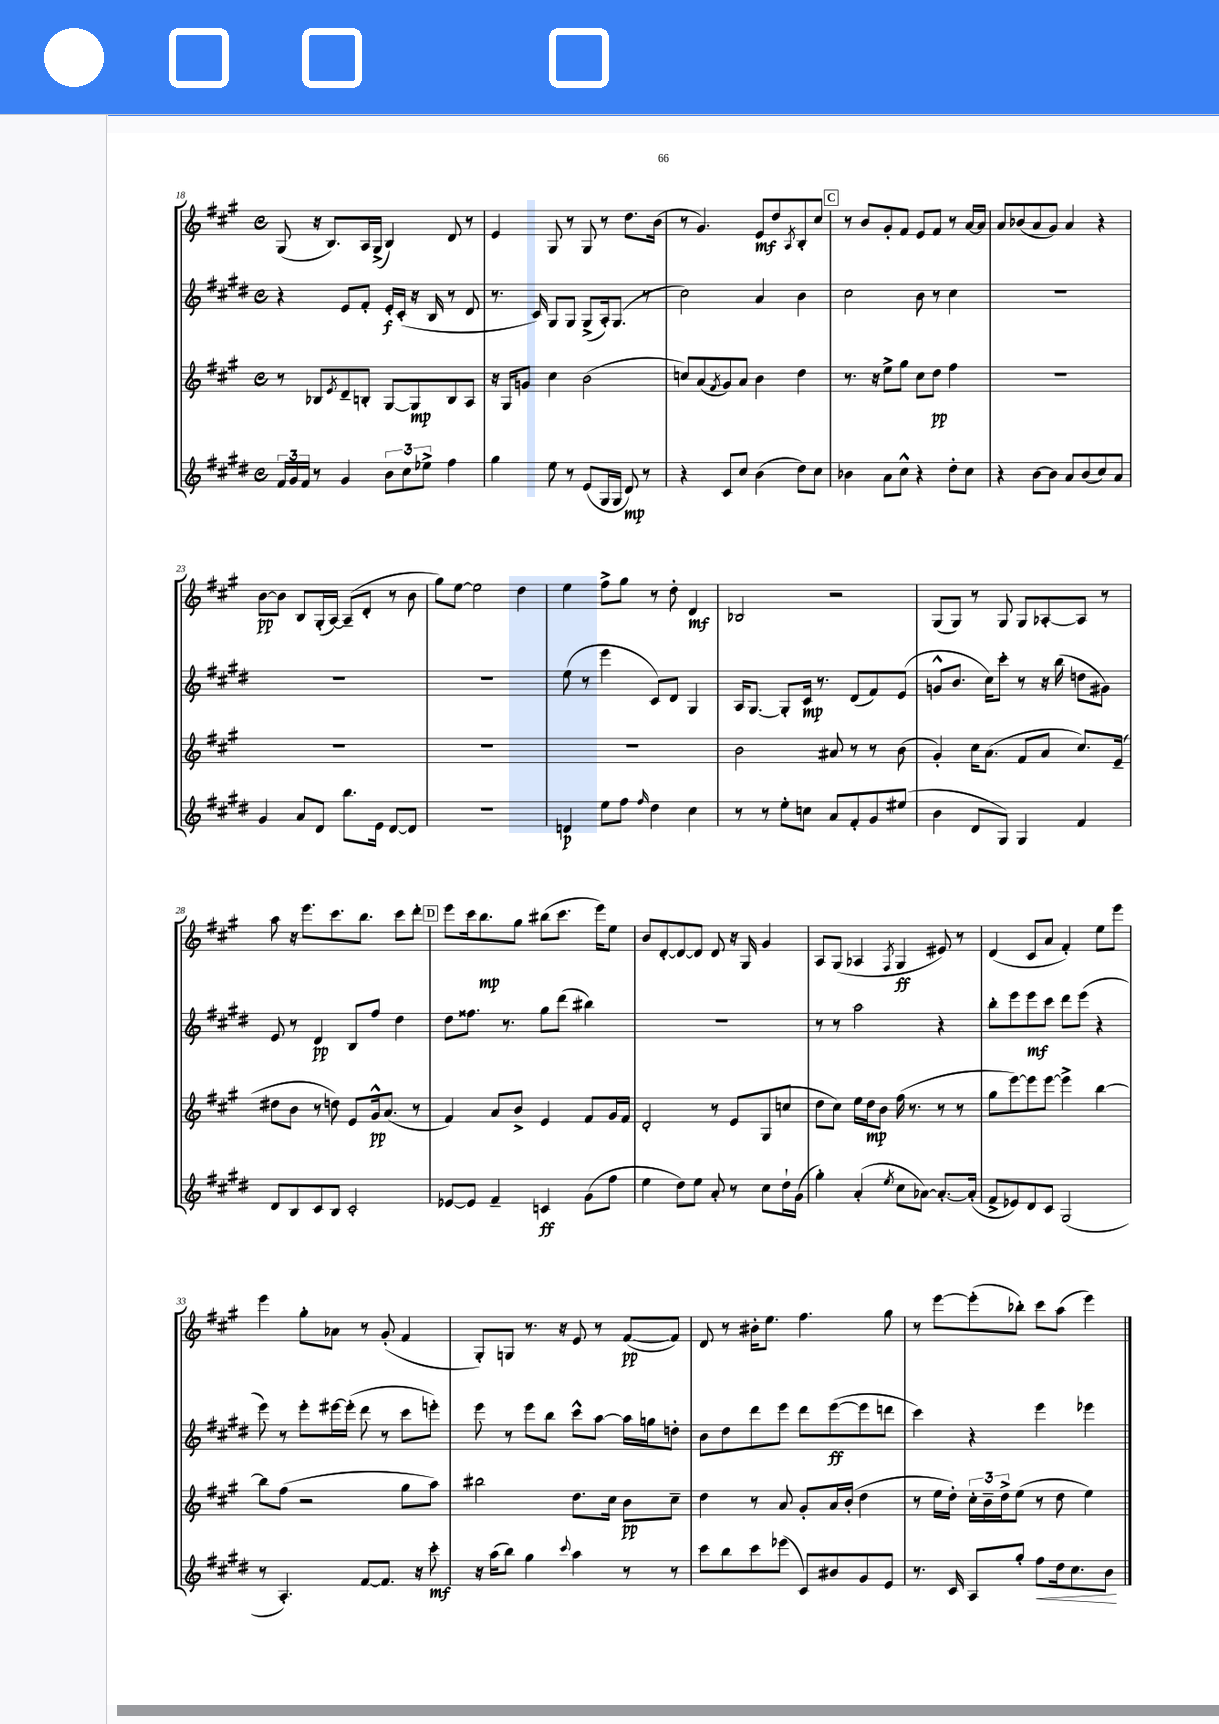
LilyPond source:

<<
\new StaffGroup <<
\new Staff = "s0" {
    \clef treble \key a \major \defaultTimeSignature \time 4/4
    gis8( r16 b8.) a16 gis16->( b4) d'8 r8 |
    e'4 gis8 r8 gis8 r8 d''8. b'16( |
    r8 gis'4.) e'8\mf d''8 \acciaccatura { a8 } b8-. cis''8 |
    \mark \markup { \box "C" } r8 b'8 gis'8-. fis'8 e'8 fis'8 r8 a'16~ a'16 |
    a'8 bes'8( a'8 gis'8) a'4 r4 |
    b'8~\pp b'8 b8 gis16-.( a16~) a8--( d'8-. r8 b'8 |
    gis''8) e''8~ e''2 d''4 |
    e''4 fis''8-> gis''8 r8 d''8-. d'4\mf |
    bes2 r2 |
    gis8( gis8) r8 gis8 gis8 aes8~-. aes8 r8 |
    a''8 r16 e'''8. cis'''8. b''8. cis'''8 d'''8-. |
    \mark \markup { \box "D" } e'''8 cis'''16 b''8.\mp gis''8 bis''8( cis'''8. e'''16) e''8 |
    b'8 d'8~-. d'8~ d'8 d'8 r16 gis16 gis'4 |
    a8 gis8( aes4 \acciaccatura { fis8 } gis4\ff eis'8) r8 |
    d'4( cis'8 a'8 fis'4-.) e''8 e'''8 |
    e'''4 gis''8-. aes'8 r8 gis'8-.( fis'4 |
    gis8-.) g8 r8. r16 e'8 r8 fis'8~\pp( fis'8) |
    d'8 r8 bis'16-. e''8. fis''4. gis''8 |
    r8 e'''8~ e'''8-.( bes''8-.) cis'''8 a''8( e'''4) \bar "|." |
}
\new Staff = "s1" {
    \clef treble \key e \major \defaultTimeSignature \time 4/4
    r4 e'8 fis'8-. e'16-.\f cis'16-.( r16 b16 r8 dis'8 |
    r8. cis'16) gis8 gis8 gis8->( a16-.) gis8.( r8 |
    cis''2) a'4 b'4 |
    \mark \markup { \box "C" } cis''2 b'8 r8 cis''4 |
    R1 |
    R1 |
    R1 |
    e''8( r8 e'''4 cis'8) dis'8 gis4 |
    a16 gis8.~ gis8-. cis'16\mp r8. dis'8( fis'8) e'8( |
    g'8-^ b'8. cis''16) cis'''8-. r8 r16 b''16( d''8 gis'8) |
    e'8 r8 dis'4\pp b8 fis''8 dis''4 |
    \mark \markup { \box "D" } dis''8 fisis''8. r8. gis''8 dis'''8( bis''4) |
    R1 |
    r8 r8 a''2 r4 |
    b''8-. e'''8 e'''8\mf cis'''8 dis'''8 e'''8( r4 |
    e'''8) r8 e'''8-. eis'''16~ eis'''16-.( dis'''8 r8 cis'''8 e'''8-.) |
    e'''8 r8 e'''8 b''8 cis'''8-^ a''8~ a''16 g''16 d''8-. |
    b'8 dis''8 dis'''8 e'''8 dis'''8 e'''8~\ff( e'''8 d'''8 |
    cis'''4) r4 e'''4 ees'''4 \bar "|." |
}
\new Staff = "s2" {
    \clef treble \key a \major \defaultTimeSignature \time 4/4
    r8 bes8 \acciaccatura { e'8 } d'8-- b8-. gis8~ gis8\mp b8 a8 |
    r16 gis16 g'8 cis''4 b'2( |
    c''8) a'8( \acciaccatura { fis'8 } gis'8) a'8 b'4 d''4 |
    \mark \markup { \box "C" } r8. r16 e''8-> gis''8 cis''8 d''8\pp fis''4 |
    R1 |
    R1 |
    R1 |
    R1 |
    b'2 ais'8 r8 r8 b'8( |
    gis'4-.) cis''16 a'8.( fis'8 a'8 cis''8.) e'16--( |
    dis''8 b'8 r8 d''8) e'8 gis'16-^\pp a'8.( r8 |
    \mark \markup { \box "D" } fis'4) a'8 b'8-> e'4 fis'8 gis'16 fis'16 |
    d'2-. r8 e'8 gis8( c''8 |
    d''8 cis''8) e''16 d''16\mp b'8 fis''16( r8. r8 r8 |
    gis''8 e'''8~) e'''8 e'''8~ e'''4-> b''4~ |
    b''8 fis''8( r2 gis''8 a''8) |
    bis''2 d''8. cis''16 b'8\pp cis''8-- |
    d''4 r8 a'8 gis'8-. a'16 b'16-.( d''4 |
    r8 e''16 d''16-.) \tuplet 3/2 { cis''16-. b'16-- d''16-> } e''8( r8 d''8 e''4) \bar "|." |
}
\new Staff = "s3" {
    \clef treble \key e \major \defaultTimeSignature \time 4/4
    \tuplet 3/2 { fis'16 gis'16 fis'16 } r8 gis'4 \tuplet 3/2 { b'8 cis''8 ees''8-> } fis''4 |
    gis''4 e''8 r8 e'8( gis16 gis16 dis'8\mp) r8 |
    r4 cis'8 cis''8 b'4( dis''8) cis''8 |
    \mark \markup { \box "C" } bes'4 a'8 cis''8-^ r4 dis''8-. cis''8 |
    r4 b'8~ b'8 a'8 b'8( cis''8) a'8 |
    gis'4 a'8 dis'8 b''8. e'16 dis'8~ dis'8 |
    R1 |
    d'4\p e''8 fis''8 \grace { fis''16 } dis''4 cis''4 |
    r8 r8 e''8-. c''8 a'8 fis'8-. gis'8 eis''8( |
    b'4 dis'8 gis8) gis4 fis'4 |
    dis'8 b8 cis'8 b8 cis'2-. |
    \mark \markup { \box "D" } ees'8~ ees'8 fis'4-- c'4\ff gis'8( fis''8 |
    e''4 dis''8) e''8 a'8-. r8 cis''8 dis''16-! gis'16( |
    gis''4-.) a'4-.( \acciaccatura { e''8 } cis''8 aes'8~) aes'8.~-. aes'16-.( |
    fis'8-> ees'8) dis'8 cis'8 gis2( |
    r8 a4.-.) fis'8~ fis'8. r16 cis'''8-.\mf |
    r16 a''16( b''8) gis''4 \appoggiatura { cis'''8 } a''4 r8 r8 |
    cis'''8 b''8 cis'''8 ees'''8( cis'8) bis'8 gis'8 e'8 |
    r8. cis'16 a8 gis''8-. fis''8\< dis''16 cis''8. b'8\! \bar "|." |
}
>>
>>
\layout { \context { \Score currentBarNumber = #18 } }
